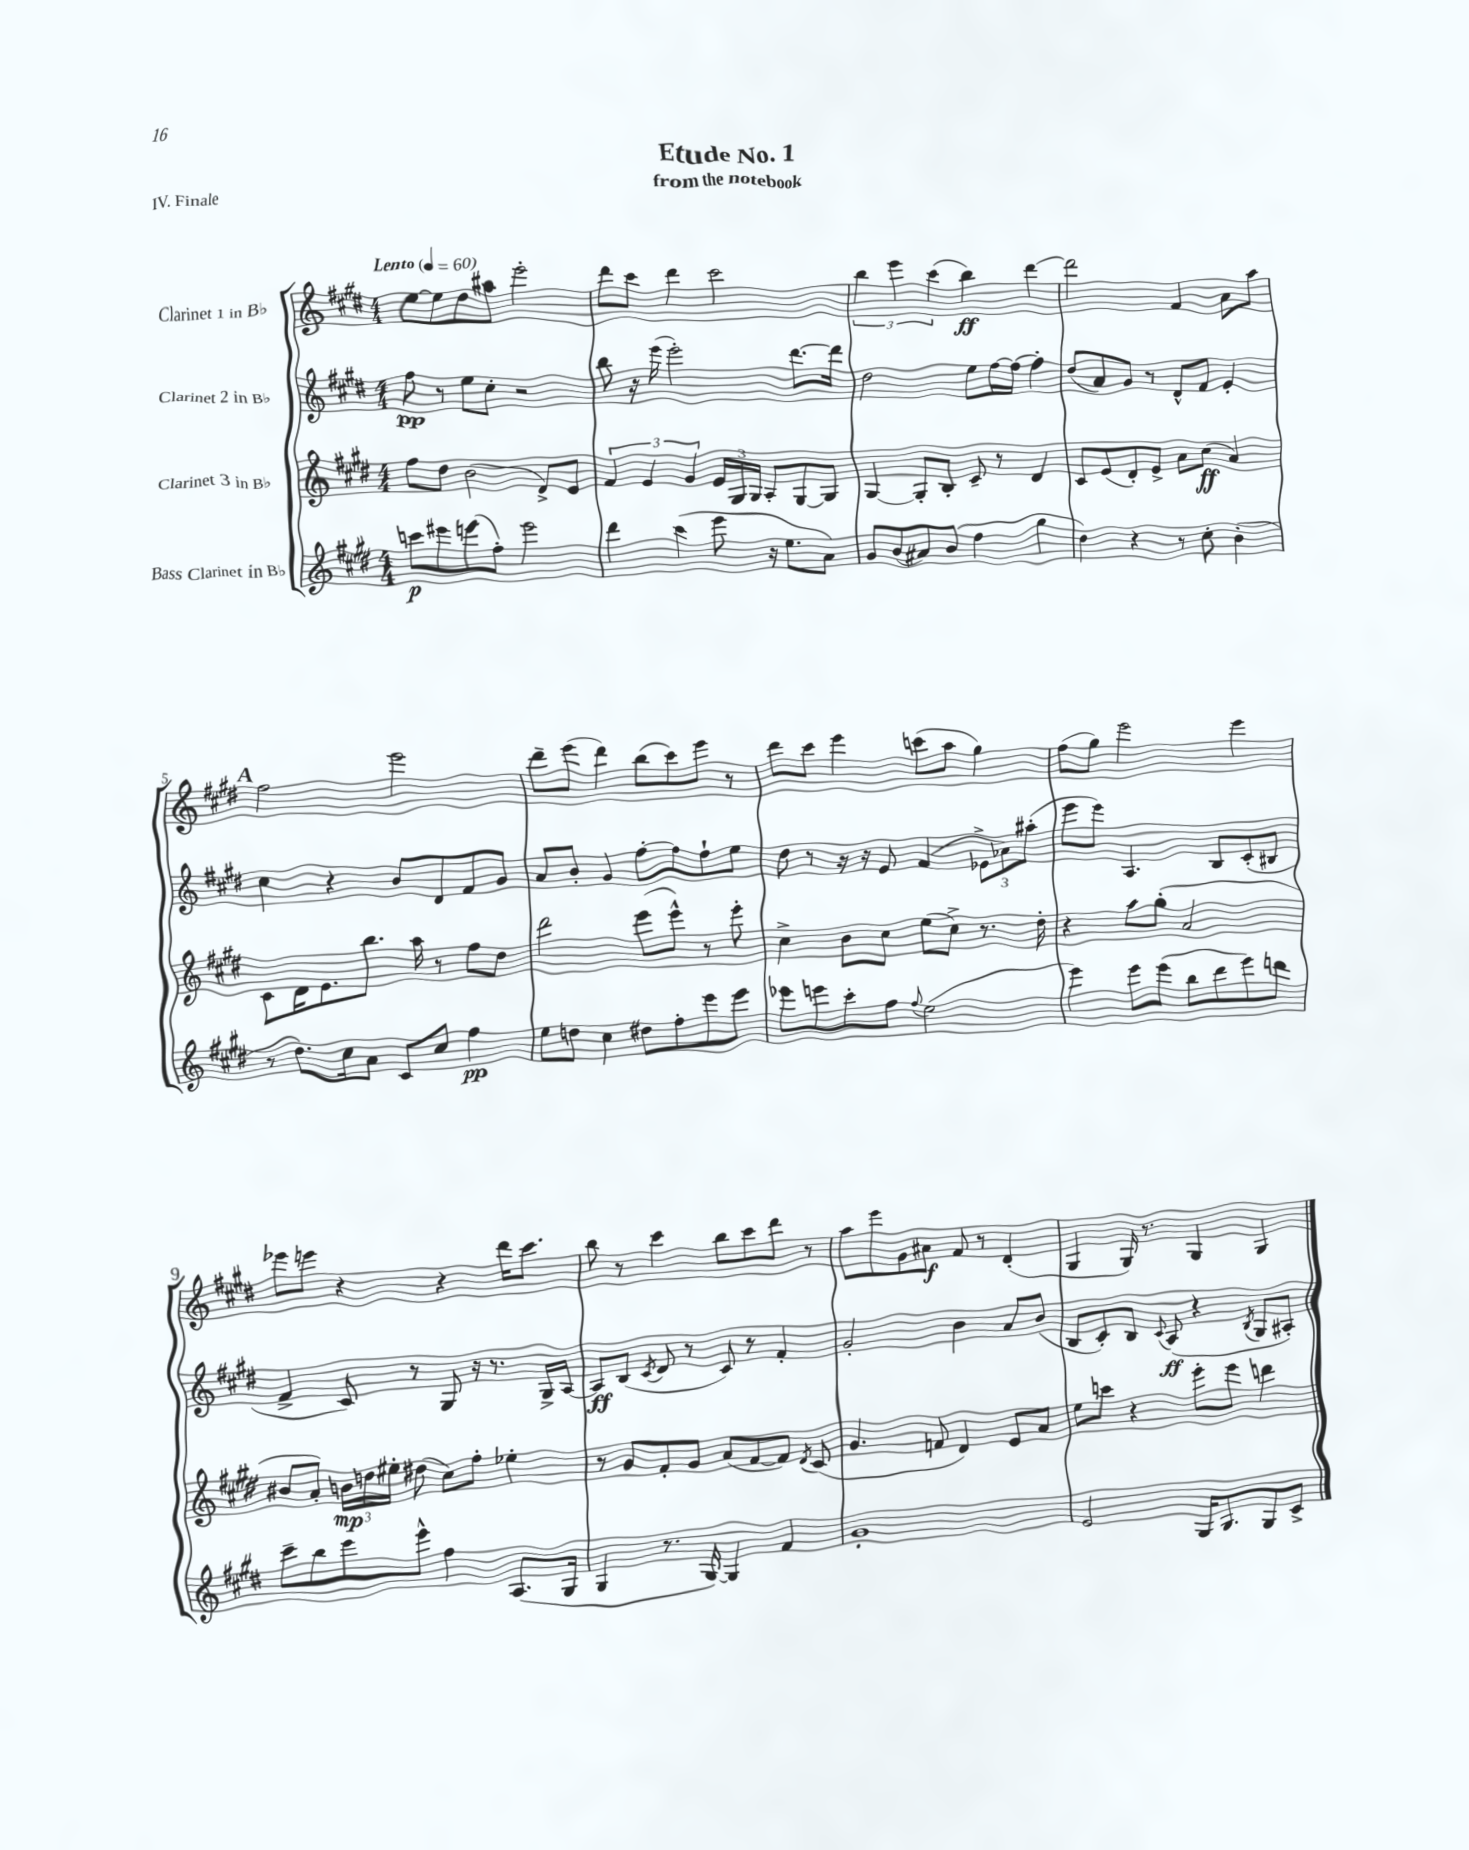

**kern	**kern	**kern	**kern
*staff4	*staff3	*staff2	*staff1
*clefG2	*clefG2	*clefG2	*clefG2
*k[f#c#g#d#]	*k[f#c#g#d#]	*k[f#c#g#d#]	*k[f#c#g#d#]
*M4/4	*M4/4	*M4/4	*M4/4
*MM60	*MM60	*MM60	*MM60
8ccc\L	8ff#\L	8ff#\	[8ee\L
8eee#\	8dd#\J	8r	8ee\]
(8eee\	(2b\	8ee\L	8dd#\
8ff#'\J)	.	8cc#'\J	8aa#\J
2eee\	.	2r	2eee'\
.	8d#^/L)	.	.
.	8e/J	.	.
=	=	=	=
4ddd#\	6f#/	8bb\	8ddd#\L
.	.	16r	8ccc#\J
.	6e/	.	.
.	.	(16eee\	.
(4ccc#\	.	2eee'\)	4ddd#\
.	6g#/	.	.
8eee\	24e/LL	.	2ccc#\
.	24G#/	.	.
.	24G#/JJ	.	.
16r	8A'/L	.	.
8.ee\L	.	.	.
.	[8G#/	[8.ddd#\L	.
8a\J)	8G#/]J	.	.
.	.	16ddd#\]Jk	.
=	=	=	=
8g#/L	[4G#/	2dd#\	6bb\
(8b/	.	.	.
.	.	.	6eee\
8a#/)	8G#'/]L	.	.
.	.	.	(6ccc#\
(8b/J	8B'/J	.	.
4ff#\	8c#~/	8ee\L	4bb\)
.	8r	[16ff#\L	.
.	.	16ff#\_JJ	.
4gg#\	4d#/	4ff#'\]	[4ddd#\
=	=	=	=
4dd#\)	8c#/L	(8dd#/L	2ddd#\]
.	(8e/	8a/)	.
4r	8d#'/)	8g#/J	.
.	8e^/J	8r	.
8r	8a\L	8d#^^/L	4f#/
8cc#'\	(8cc#\J	8f#/J	.
(4b'\	4a/)	4e'/	8a\L
.	.	.	8aa\J
=	=	=	=
8r	8c#\L	4cc#\	2ff#\
8.dd#\L)	16d#\K	.	.
.	8.e\	.	.
.	.	4r	.
16cc#\k	.	.	.
8a\J	8.bb\J	.	.
8c#/L	.	8b/L	2eee\
.	16aa\	.	.
8cc#/J	8r	8d#/	.
4ff#\	8ff#\L	8f#/	.
.	8dd#\J	8g#/J	.
=	=	=	=
8ee\L	2ddd#\	8a/L	8ddd#~\L
8dd\J	.	8b'/J	(8eee\J
4cc#\	.	4g#/	4ddd#\)
8dd#\L	(8eee\L	[8ff#'\L	(8bb\L
8ff#'\	8eee^^\J)	8ff#\]	8ccc#\)
8eee\	8r	8ff#`\	8eee\J
8eee\J	8eee'\	8ee\J	8r
=	=	=	=
8eee-\L	4cc#^\	8dd#\	8ddd#\L
8eee\	.	8r	8ccc#\J
8ccc#'\	8b\L	16r	4eee\
.	.	16r	.
8ff#\J	8cc#\J	8e/	.
8qqff#/	.	.	.
(2ee\	(8ee\L	(4f#/	(8ccc\L
.	8cc#^\J)	.	8aa\J
.	8.r	12e-^\L	4gg#\)
.	.	12a-\)	.
.	.	(12aa#'\J	.
.	16dd#'\	.	.
=	=	=	=
4eee\)	4r	8eee\L	(8ff#\L
.	.	8eee\J)	8gg#\J)
8eee\L	8aa\L	4.A/	2eee\
(8eee\J	(8gg#'\J	.	.
8bb\L	2a/	.	.
8ddd#\	.	8B/L	.
8eee\)	.	(8c#'/	4eee\
8ddd\J	.	8B#/J	.
=	=	=	=
8ccc#~\L	8b#/L	4f#^/	8eee-\L
8bb\	8a'/J)	.	8eee\J
8eee\	24b\LL	8c#/)	4r
.	24dd\	.	.
.	24ee#'\JJ	.	.
8eee^^\J	(8dd#\	8r	.
4ff#\	8cc#\L)	8G#/	4r
.	8ff#'\J	16r	.
.	.	8.r	.
(8.A/L	4ee-'\	.	16ddd#\LK
.	.	.	8.ccc#\J
.	.	16G#^/LL	.
16G#/Jk	.	[16A/JJ	.
=	=	=	=
4G#/	8r	8A/]L	8bb\
.	8g#/L	(8B/J	8r
.	.	8qc#/	.
8.r	8f#'/	8d#/	4ccc#\
.	8g#/J	8r	.
[16G#/)	.	.	.
4G#/]	(8a/L	8c#/)	8bb\L
.	[8f#/	8r	8ccc#\
4f#/	8f#/]J)	4f#'/	8ddd#\J
.	8qd#/	.	.
.	(8c#/	.	8r
=	=	=	=
1g#'	4.g#/	2g#'/	8aa\L
.	.	.	8eee\
.	.	.	8g#\
.	8f/	.	8a#\J
.	4d#/)	4b\	8f#/
.	.	.	8r
.	8e/L	8a/L	(4d#'/
.	8a/J	(8b/J	.
=	=	=	=
2e/	8ee\L	8B/L	4G#/
.	8ccc\J	8c#'/)	.
.	4r	8B/J	16G#/)
.	.	.	8.r
.	.	8qqc#/	.
.	.	(8A/	.
16G#/LK	8eee'\L	4r	4G#/
8.G#/	.	.	.
.	8eee\J	.	.
.	.	8qB/	.
8G#/	4ddd\	8G#/L	4G#/
8c#^/J	.	8A#'/J)	.
==	==	==	==
*-	*-	*-	*-
